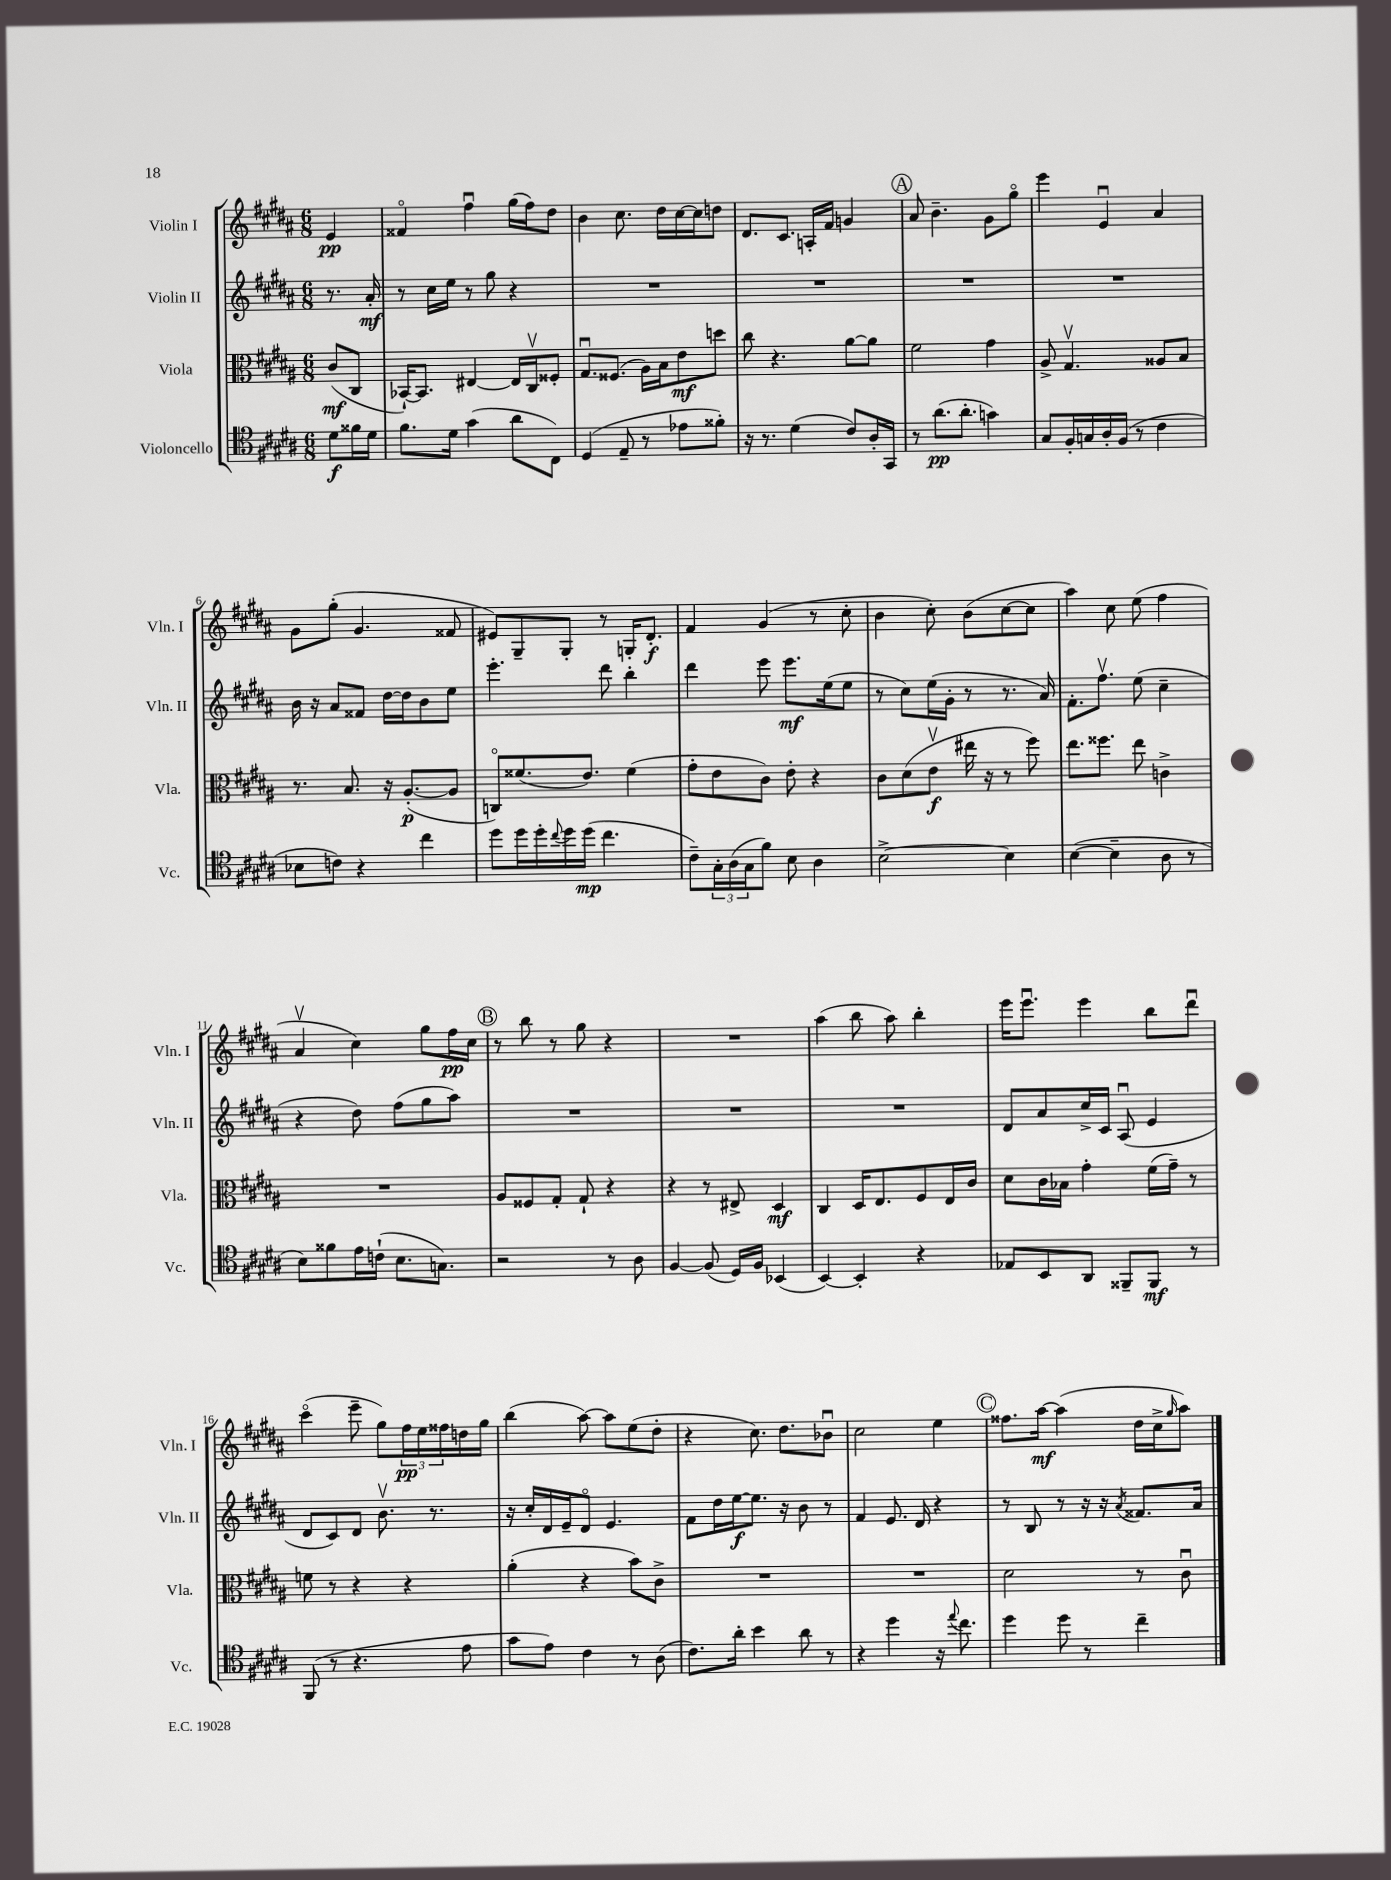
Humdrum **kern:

**kern	**dynam	**kern	**dynam	**kern	**dynam	**kern	**dynam
*part4	*part4	*part3	*part3	*part2	*part2	*part1	*part1
*staff4	*staff4	*staff3	*staff3	*staff2	*staff2	*staff1	*staff1
*I"Violoncello	*	*I"Viola	*	*I"Violin II	*	*I"Violin I	*
*I'Vc.	*	*I'Vla.	*	*I'Vln. II	*	*I'Vln. I	*
*clefC4	*	*clefC3	*	*clefG2	*	*clefG2	*
*k[f#c#g#d#a#]	*	*k[f#c#g#d#a#]	*	*k[f#c#g#d#a#]	*	*k[f#c#g#d#a#]	*
*M6/8	*	*M6/8	*	*M6/8	*	*M6/8	*
=	=	=	=	=	=	=	=
8d#\L	f	(8c#/L	mf	8.r	.	4e/	pp
16f##X\L	.	8C#/J	.	.	.	.	.
16d#\JJ	.	.	.	16a#'/	mf	.	.
=1	=1	=1	=1	=1	=1	=1	=1
8.f#\L	.	[16BB-X`/KL)	.	8r	.	4f##X/	.
.	.	8.BB-/J]	.	.	.	.	.
.	.	.	.	16cc#\LL	.	.	.
16d#\Jk	.	.	.	16ee\JJ	.	.	.
(4g#\	.	[4E#X/	.	8r	.	4ff#u\	.
.	.	.	.	8gg#\	.	.	.
8a#\L	.	16E#/LL]	.	4r	.	(16gg#\LL	.
.	.	16C#v/J	.	.	.	16ff#\J)	.
8C#\J)	.	8F##X'/J	.	.	.	8dd#\J	.
=2	=2	=2	=2	=2	=2	=2	=2
(4D#/	.	8.G#u/L	.	2.r	.	4b\	.
.	.	(8.F##X/J	.	.	.	.	.
8E~/	.	.	.	.	.	8.cc#\	.
8r	.	16A#\LL)	.	.	.	.	.
.	.	16B\J	.	.	.	16dd#\LL	.
8e-X\L	.	8e\	mf	.	.	[16cc#\	.
.	.	.	.	.	.	16cc#\J]	.
8f##X'\J)	.	8ddn\J	.	.	.	8ddn\J	.
=3	=3	=3	=3	=3	=3	=3	=3
16r	.	8cc#\	.	2.r	.	8.d#/L	.
8.r	.	.	.	.	.	.	.
.	.	4.r	.	.	.	.	.
.	.	.	.	.	.	8.c#/J	.
(4d#\	.	.	.	.	.	.	.
.	.	.	.	.	.	16An'/LL	.
.	.	.	.	.	.	16f#/JJ	.
8c#/L)	.	[8a#\L	.	.	.	4gn/	.
16A#'/L	.	8a#\J]	.	.	.	.	.
16GG#/JJ	.	.	.	.	.	.	.
!!LO:REH:place=s1:t=A
=4	=4	=4	=4	=4	=4	=4	=4
8r	.	2f#\	.	2.r	.	8a#/	.
(8.a#\L	pp	.	.	.	.	4.b~\	.
8.a#'\J	.	.	.	.	.	.	.
4gn\)	.	4g#\	.	.	.	8g#\L	.
.	.	.	.	.	.	8gg#\J	.
=5	=5	=5	=5	=5	=5	=5	=5
8G#/L	.	8A#^/	.	2.r	.	4eee\	.
16F#'/L	.	4.G#v/	.	.	.	.	.
16Gn/	.	.	.	.	.	.	.
16A#'/	.	.	.	.	.	4eu/	.
(16F#/JJ	.	.	.	.	.	.	.
8r	.	.	.	.	.	.	.
4c#\	.	8A##X/L	.	.	.	4a#/	.
.	.	8B/J	.	.	.	.	.
!!LO:LB:g=z
=6	=6	=6	=6	=6	=6	=6	=6
8B-X\L	.	8.r	.	16b\	.	8g#\L	.
.	.	.	.	16r	.	.	.
8cn\J)	.	.	.	8a#/L	.	(8gg#'\J	.
.	.	8.B/	.	.	.	.	.
4r	.	.	.	8f##X/J	.	4.g#/	.
.	.	16r	.	[16dd#\LL	.	.	.
.	.	([8.A#'/L	p	16dd#\J]	.	.	.
4cc#\	.	.	.	8b\	.	.	.
.	.	8A#/J]	.	8ee\J	.	8f##X/	.
=7	=7	=7	=7	=7	=7	=7	=7
8dd#\L	.	8Cn/L)	.	4.eee'\	.	8e#X/L)	.
16dd#\L	.	(8.f##X/	.	.	.	8G#~/	.
16dd#'\	.	.	.	.	.	.	.
8qqcc#/	.	.	.	.	.	.	.
16dd#\	.	.	.	.	.	8G#'/J	.
(16dd#\JJ	mp	8.e/J)	.	.	.	.	.
4.cc#\	.	.	.	8ddd#\	.	8r	.
.	.	(4f##\	.	4bb'\	.	16Gn'/KL	.
.	.	.	.	.	.	8.d#'/J	f
=8	=8	=8	=8	=8	=8	=8	=8
8c#~\L)	.	8g#'\L	.	4ddd#\	.	4f#/	.
24G#'\L	.	8e\	.	.	.	.	.
(24A#\	.	.	.	.	.	.	.
24G#\J	.	.	.	.	.	.	.
8f#\J)	.	8c#\J)	.	8eee\	.	(4g#/	.
8B\	.	8e'\	.	8.eee\L	mf	.	.
4A#\	.	4r	.	.	.	8r	.
.	.	.	.	(16ee\k	.	.	.
.	.	.	.	8ee\J	.	8cc#'\	.
=9	=9	=9	=9	=9	=9	=9	=9
[2B^\	.	8c#\L	.	8r	.	4b\	.
.	.	(8d#\	.	8cc#\L)	.	.	.
.	.	8ev\J	f	(16ee\L	.	8cc#'\)	.
.	.	.	.	16g#'\JJ	.	.	.
.	.	16ee#X\	.	8r	.	(8b\L	.
.	.	16r	.	.	.	.	.
4B\]	.	8r	.	8.r	.	[8cc#\	.
.	.	8ff#\)	.	.	.	8cc#\J]	.
.	.	.	.	16a#/)	.	.	.
=10	=10	=10	=10	=10	=10	=10	=10
([4B\	.	8.ee\L	.	8.f#'\L	.	4aa#\)	.
.	.	8.ff##X\J	.	8.ff#v\J	.	.	.
4B~\]	.	.	.	.	.	8cc#\	.
.	.	8ee\	.	(8ee\	.	(8ee\	.
8A#\	.	4cn^\	.	4cc#~\	.	4ff#\	.
8r	.	.	.	.	.	.	.
!!LO:LB:g=z
=11	=11	=11	=11	=11	=11	=11	=11
8B\L)	.	2.r	.	4r	.	4a#v/	.
8f##X\	.	.	.	.	.	.	.
16e\L	.	.	.	8dd#\)	.	4cc#\)	.
(16cn`\JJ	.	.	.	.	.	.	.
8.B\L	.	.	.	(8ff#\L	.	.	.
.	.	.	.	8gg#\	.	8gg#\L	.
8.Gn\J)	.	.	.	.	.	.	.
.	.	.	.	8aa#\J)	.	16ff#\L	pp
.	.	.	.	.	.	16cc#\JJ	.
!!LO:REH:place=s1:t=B
=12	=12	=12	=12	=12	=12	=12	=12
2r	.	8A#/L	.	2.r	.	8r	.
.	.	8F##X/	.	.	.	8bb\	.
.	.	8G#'/J	.	.	.	8r	.
.	.	8G#`/	.	.	.	8gg#\	.
8r	.	4r	.	.	.	4r	.
8A#\	.	.	.	.	.	.	.
=13	=13	=13	=13	=13	=13	=13	=13
[4F#/	.	4r	.	2.r	.	2.r	.
(8F#/]	.	8r	.	.	.	.	.
16D#/LL)	.	8E#X^/	.	.	.	.	.
16F#/JJ	.	.	.	.	.	.	.
(4BB-X/	.	4D#/	mf	.	.	.	.
=14	=14	=14	=14	=14	=14	=14	=14
[4BB/)	.	4C#/	.	2.r	.	(4aa#\	.
4BB'/]	.	16D#/KL	.	.	.	8bb\	.
.	.	8.E/	.	.	.	.	.
.	.	.	.	.	.	8aa#\)	.
4r	.	8F#/	.	.	.	4bb'\	.
.	.	16E/L	.	.	.	.	.
.	.	16c#/JJ	.	.	.	.	.
=15	=15	=15	=15	=15	=15	=15	=15
8E-X/L	.	8d#\L	.	8d#/L	.	16eee\KL	.
.	.	.	.	.	.	8.eeeu\J	.
8BB/	.	16c#\L	.	8a#/	.	.	.
.	.	16B-X\JJ	.	.	.	.	.
8AA#/J	.	4g#'\	.	16cc#^/L	.	4eee\	.
.	.	.	.	16c#/JJ	.	.	.
8FF##X~/L	.	.	.	(8A#u/	.	.	.
8FF##/J	mf	(16f#\LL	.	4e/	.	8bb\L	.
.	.	16g#~\JJ)	.	.	.	.	.
8r	.	8r	.	.	.	8ddd#u\J	.
!!LO:LB:g=z
=16	=16	=16	=16	=16	=16	=16	=16
(8FF#/	.	8fn\	.	8d#/L	.	(4ccc#\	.
8r	.	8r	.	8c#/)	.	.	.
4.r	.	4r	.	8d#/J	.	8eee~\	.
.	.	.	.	8.bv\	.	8gg#\L)	.
.	.	4r	.	.	.	24ff#\L	pp
.	.	.	.	.	.	24ee\	.
.	.	.	.	8.r	.	.	.
.	.	.	.	.	.	24ff##X\	.
8e\	.	.	.	.	.	16ddn\	.
.	.	.	.	.	.	16gg#\JJ	.
=17	=17	=17	=17	=17	=17	=17	=17
8g#\L	.	(4a#'\	.	16r	.	(4bb\	.
.	.	.	.	16cc#'/LL	.	.	.
8e\J)	.	.	.	16d#/	.	.	.
.	.	.	.	16e~/J	.	.	.
4c#\	.	4r	.	8d#/J	.	[8aa#\)	.
.	.	.	.	4.e/	.	8aa#\L]	.
8r	.	8b\L)	.	.	.	(8ee\	.
(8A#\	.	8c#^\J	.	.	.	8dd#'\J	.
=18	=18	=18	=18	=18	=18	=18	=18
8.c#\L)	.	2.r	.	8f#\L	.	4r	.
.	.	.	.	16dd#\L	.	.	.
16a#'\Jk	.	.	.	[16ee\J	f	.	.
4b\	.	.	.	8.ee\J]	.	8.cc#\)	.
.	.	.	.	16r	.	8.dd#\L	.
8a#\	.	.	.	8b\	.	.	.
8r	.	.	.	8r	.	8b-Xu\J	.
=19	=19	=19	=19	=19	=19	=19	=19
4r	.	2.r	.	4f#/	.	2cc#\	.
4dd#\	.	.	.	8.e/	.	.	.
.	.	.	.	16d#/	.	.	.
16r	.	.	.	4r	.	4ee\	.
8qqee/	.	.	.	.	.	.	.
8.cc#\	.	.	.	.	.	.	.
!!LO:REH:place=s1:t=C
=20	=20	=20	=20	=20	=20	=20	=20
4dd#\	.	2d#\	.	8r	.	8.ff##X\L	.
.	.	.	.	8B/	.	.	.
.	.	.	.	.	.	[16aa#\Jk	mf
8dd#\	.	.	.	8r	.	(4aa#\]	.
8r	.	.	.	16r	.	.	.
.	.	.	.	16r	.	.	.
.	.	.	.	8qa#/	.	.	.
4cc#~\	.	8r	.	8.f##X/L	.	16dd#\LL	.
.	.	.	.	.	.	16cc#^\J	.
.	.	.	.	.	.	16qqgg#/	.
.	.	8c#u\	.	.	.	8aa#\J)	.
.	.	.	.	16a#/Jk	.	.	.
==	==	==	==	==	==	==	==
*-	*-	*-	*-	*-	*-	*-	*-
